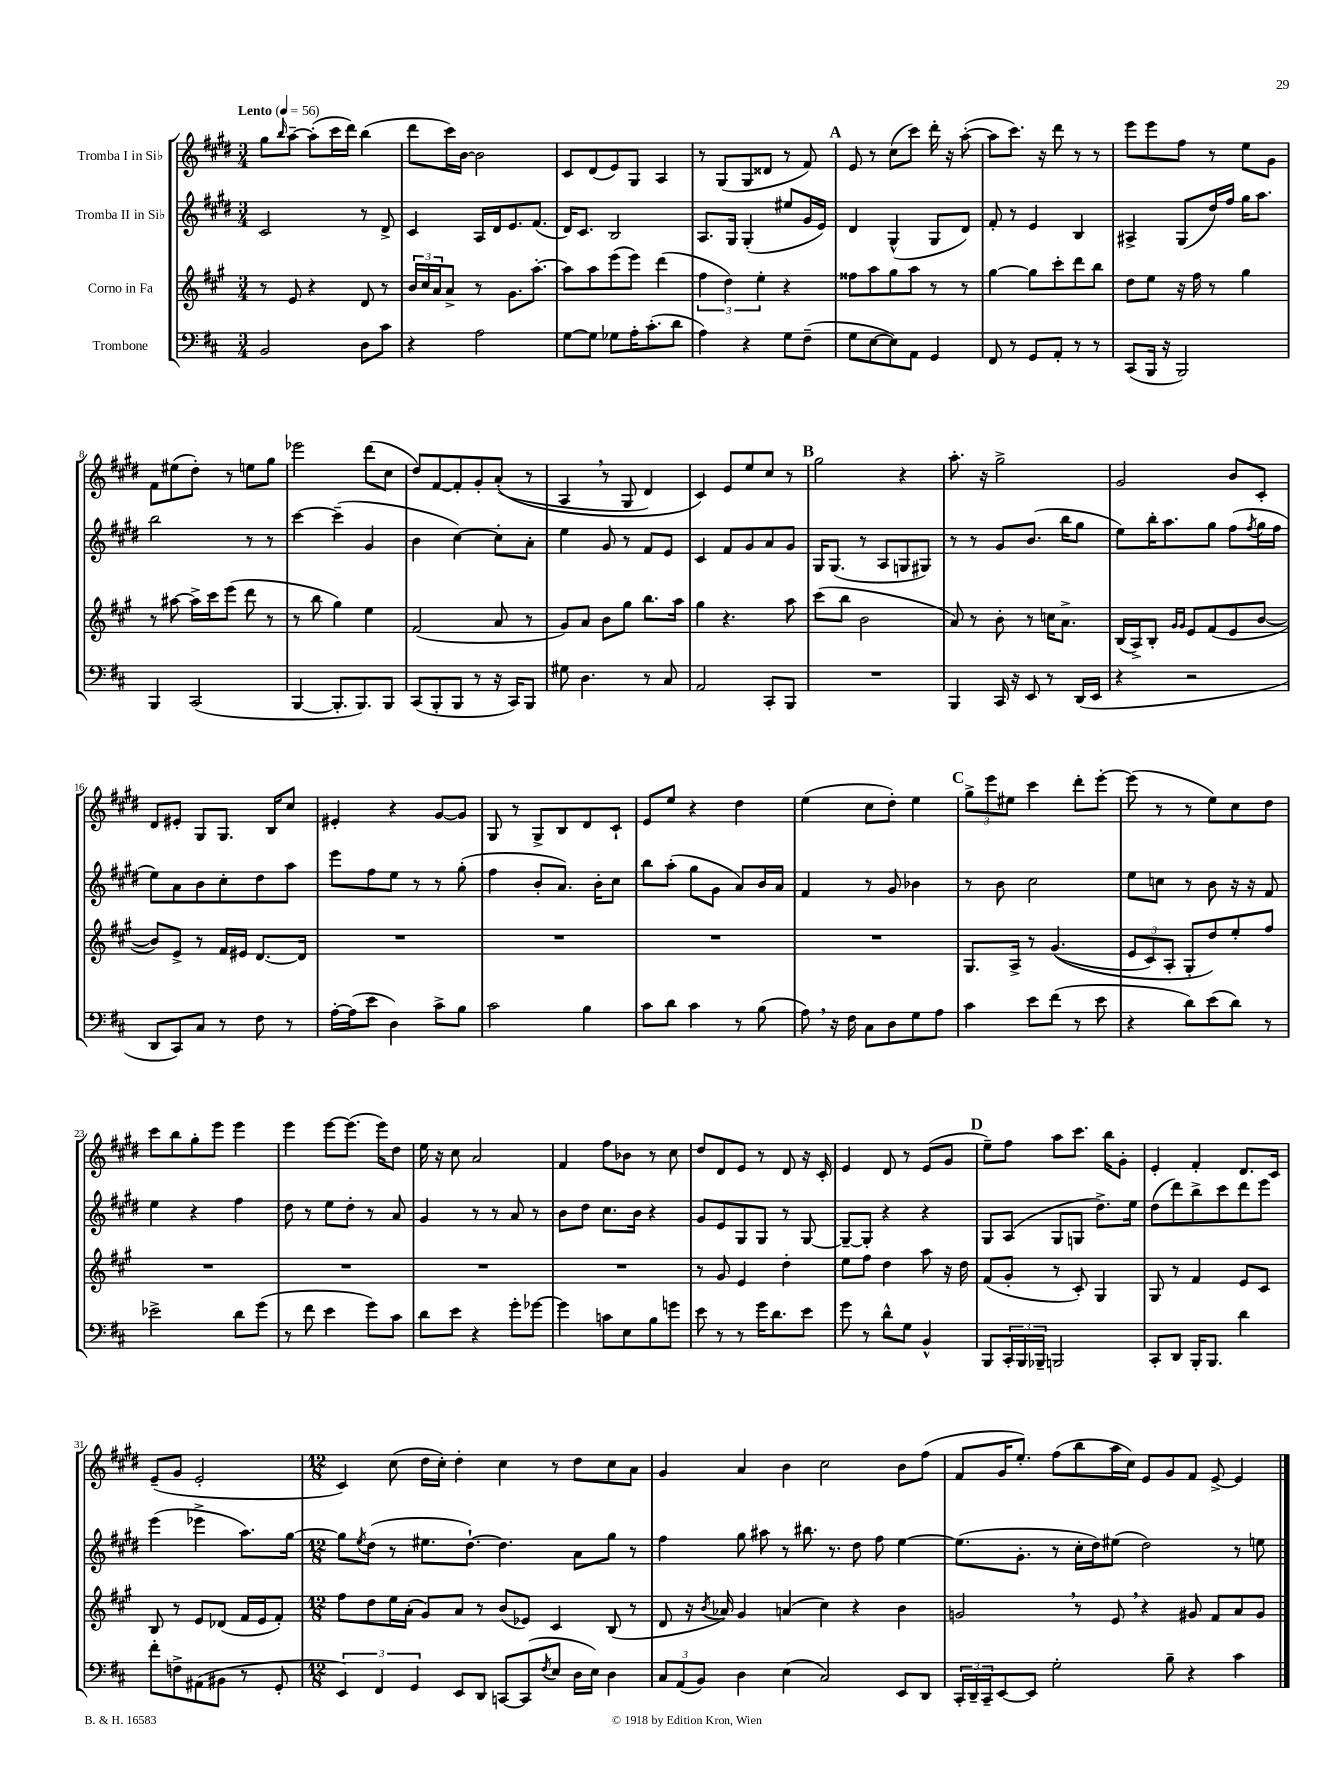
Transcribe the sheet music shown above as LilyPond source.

<<
\new StaffGroup <<
\new Staff = "s0" \with { instrumentName = "Tromba I in Sib" } {
    \clef treble \key e \major \numericTimeSignature \time 3/4 \tempo "Lento" 4 = 56
    gis''8 \grace { b''16 } a''8~-- a''8-.( cis'''16 dis'''16) b''4( |
    dis'''8 cis'''16) b'16~ b'2 |
    cis'8 dis'8( e'8) gis8 a4 |
    r8 gis8( gis8 disis'8 r8 fis'8) |
    \mark \markup { \bold "A" } e'8 r8 cis''8( cis'''8) dis'''16-. r16 a''8~-.( |
    a''8 cis'''8.) r16 dis'''8 r8 r8 |
    e'''8 e'''8 fis''8 r8 e''8 gis'8 |
    fis'8 eis''8( dis''8-.) r8 e''8 gis''8 |
    ees'''2 dis'''8( cis''8 |
    dis''8) fis'8~ fis'8-. gis'8-. a'8-.(\( r8 |
    a4 \breathe r8 gis8 dis'4) |
    cis'4\) e'8 e''8 cis''8 r8 |
    \mark \markup { \bold "B" } gis''2 r4 |
    a''8.-. r16 gis''2-> |
    gis'2 b'8 cis'8-. |
    dis'8 eis'8-. gis8 gis8. b16 cis''8 |
    eis'4-. r4 gis'8~ gis'8 |
    gis8 r8 gis8-> b8 dis'8 cis'8-! |
    e'8 e''8 r4 dis''4 |
    e''4( cis''8 dis''8-.) e''4 |
    \mark \markup { \bold "C" } \tuplet 3/2 { gis''8-> e'''8 eis''8 } cis'''4 dis'''8-. e'''8~-. |
    e'''8( r8 r8 e''8) cis''8 dis''8 |
    cis'''8 b''8 gis''8-. e'''8 e'''4 |
    e'''4 e'''8~ e'''8.( e'''16) dis''8 |
    e''16 r16 cis''8 a'2 |
    fis'4 fis''8 bes'8 r8 cis''8 |
    dis''8 dis'8 e'8 r8 dis'8 r16 cis'16-. |
    e'4 dis'8 r8 e'8( gis'8 |
    \mark \markup { \bold "D" } e''8--) fis''8 a''8 cis'''8. b''16 gis'8-. |
    e'4-. fis'4-. dis'8. cis'16 |
    e'8--( gis'8 e'2-. |
    \numericTimeSignature \time 12/8 cis'4) cis''8( dis''16 cis''16-.) dis''4-. cis''4 r8 dis''8 cis''8 a'8 |
    gis'4 a'4 b'4 cis''2 b'8 fis''8( |
    fis'8 gis'16 e''8.-.) fis''8( b''8 a''16 cis''16) e'8 gis'8 fis'8 e'8~-> e'4 \bar "|." |
}
\new Staff = "s1" \with { instrumentName = "Tromba II in Sib" } {
    \clef treble \key e \major \numericTimeSignature \time 3/4
    cis'2 r8 dis'8-> |
    cis'4 a16 dis'16 e'8. fis'8.( |
    dis'16) cis'8. b2 |
    a8. gis16 gis4-.( eis''8 gis'16 e'16) |
    \mark \markup { \bold "A" } dis'4 gis4-^( gis8 dis'8) |
    fis'8-. r8 e'4 b4 |
    ais4-> gis8( dis''16) fis''16 gis''16 a''8. |
    b''2 r8 r8 |
    cis'''4~ cis'''4--( gis'4 |
    b'4 cis''4~) cis''8-. a'8-. |
    e''4 gis'8 r8 fis'8 e'8 |
    cis'4 fis'8 gis'8 a'8 gis'8 |
    \mark \markup { \bold "B" } gis16 gis8.( r8 a8 g8 gis8) |
    r8 r8 gis'8 b'8.( b''16 gis''8 |
    e''8) b''16-. a''8. gis''8 fis''8( \acciaccatura { fis''8 } gis''16 fis''16 |
    e''8) a'8 b'8 cis''8-. dis''8 a''8 |
    e'''8 fis''8 e''8 r8 r8 gis''8-.( |
    fis''4 b'8-. a'8.) b'16-. cis''8 |
    b''8 a''8-.( gis''8 gis'8 a'8) b'16 a'16 |
    fis'4 r8 gis'8 bes'4 |
    \mark \markup { \bold "C" } r8 b'8 cis''2 |
    e''8 c''8 r8 b'8 r16 r16 fis'8 |
    e''4 r4 fis''4 |
    dis''8 r8 e''8 dis''8-. r8 a'8 |
    gis'4 r8 r8 a'8 r8 |
    b'8 dis''8 cis''8. b'16 r4 |
    gis'8 e'8 gis8 gis8 r8 gis8~ |
    gis8~-- gis8-. r4 r4 |
    \mark \markup { \bold "D" } gis8 a8( gis8 g8 dis''8.->) e''16 |
    dis''8( dis'''8) b''8-> cis'''8 dis'''8 e'''8 |
    e'''4( ees'''4-> a''8.) gis''16~ |
    \numericTimeSignature \time 12/8 gis''8 \acciaccatura { e''8 } dis''8( r8 eis''8. dis''8.~-!) dis''4. a'8 gis''8 r8 |
    fis''4 gis''8 ais''8 r8 bis''8. r8. dis''8 fis''8 e''4~ |
    e''8.( gis'8.-. r8 cis''16-. dis''16) eis''8( dis''2) r8 e''8 \bar "|." |
}
\new Staff = "s2" \with { instrumentName = "Corno in Fa" } {
    \clef treble \key a \major \numericTimeSignature \time 3/4
    r8 e'8 r4 d'8 r8 |
    \tuplet 3/2 { b'16 cis''16 a'16 } a'8-> r8 gis'8. a''8.~-. |
    a''8 a''8 e'''8( e'''8) d'''4( |
    \tuplet 3/2 { fis''4 d''4) e''4-. } r4 |
    \mark \markup { \bold "A" } fisis''8 a''8 gis''8 a''8 r8 r8 |
    gis''4~ gis''8 cis'''8-. d'''8 b''8 |
    d''8 e''8 r16 fis''16 r8 gis''4 |
    r8 ais''8~ ais''16-> cis'''16 e'''8( d'''8 r8 |
    r8 b''8 gis''4) e''4 |
    fis'2( a'8 r8 |
    gis'8) a'8 b'8 gis''8 b''8. a''16 |
    gis''4 r4. a''8 |
    \mark \markup { \bold "B" } cis'''8( b''8 b'2 |
    a'8) r8 b'8-. r8 c''16 a'8.-> |
    b16( a16->) b8-. \grace { gis'16 gis'16 } e'8 fis'8( e'8 b'8~ |
    b'8) e'8-> r8 fis'16 eis'16 d'8.~ d'16 |
    R2. |
    R2. |
    R2. |
    R2. |
    \mark \markup { \bold "C" } gis8. a16-> r8 gis'4.(\( |
    \tuplet 3/2 { e'8 cis'8) a8-. } gis8-. d''8\) e''8-. fis''8 |
    R2. |
    R2. |
    R2. |
    R2. |
    r8 gis'8 e'4 d''4-. |
    e''8 fis''8 d''4 a''8 r16 d''16 |
    \mark \markup { \bold "D" } fis'8( gis'8-. r8 cis'8-.) gis4 |
    gis8 r8 fis'4 e'8 cis'8 |
    b8 r8 e'8 des'8( fis'16 e'16 fis'8-.) |
    \numericTimeSignature \time 12/8 fis''8 d''8 e''16 a'16-.( gis'8) a'8 r8 b'8( ees'8) cis'4 b8( r8 |
    d'8 r16 \acciaccatura { b'8 } aes'16) gis'4 a'4( cis''4) r4 b'4 |
    g'2 \breathe r8 e'8 \breathe r4 gis'8 fis'8 a'8 gis'8 \bar "|." |
}
\new Staff = "s3" \with { instrumentName = "Trombone" } {
    \clef bass \key d \major \numericTimeSignature \time 3/4
    b,2 d8 cis'8 |
    r4 a2 |
    g8~ g8 ges8 a16-. cis'8.-.( d'8 |
    a4) r4 g8 fis8--( |
    \mark \markup { \bold "A" } g8 e8~ e8) a,8 g,4 |
    fis,8 r8 g,8 a,8-. r8 r8 |
    cis,8( b,,16 r16 b,,2) |
    b,,4 cis,2( |
    b,,4~ b,,8.-. b,,8.) b,,8 |
    cis,8( b,,8-. b,,8 r8 r16 cis,16) b,,8 |
    gis8 d4. r8 cis8 |
    a,2 cis,8-. b,,8 |
    \mark \markup { \bold "B" } R2. |
    b,,4 cis,16 r16 e,8 r8 d,16( e,16 |
    r4 r2 |
    d,8 cis,8) cis8 r8 fis8 r8 |
    a16~-. a16( e'8 d4) cis'8-> b8 |
    cis'2 b4 |
    cis'8 d'8 cis'4 r8 b8( |
    a8) \breathe r16 fis16 cis8 d8 g8 a8 |
    \mark \markup { \bold "C" } cis'4 e'8 fis'8( r8 e'8 |
    r4 d'8) e'8( d'8) r8 |
    ees'2-> d'8 g'8( |
    r8 fis'8 e'4 g'8) cis'8 |
    d'8 e'8 r4 g'8-. ges'8~ |
    ges'4 c'8 e8 b8 g'8 |
    e'8 r8 r8 g'16 d'8. e'8 |
    g'8 r8 d'8-^ g8 b,4-^ |
    \mark \markup { \bold "D" } b,,8 \tuplet 3/2 { cis,16-. b,,16 bes,,16-- } b,,2 |
    cis,8-. d,8 b,,16-. b,,8. d'4 |
    fis'8-. f8-> ais,8( bis,8 r8 g,8-. |
    \numericTimeSignature \time 12/8 \tuplet 3/2 { e,4) fis,4 g,4 } e,8 d,8 c,8~ c,8( \acciaccatura { fis8 } e8 d16 e16) d4 |
    \tuplet 3/2 { cis8 a,8( b,8) } d4 e4( cis2) e,8 d,8 |
    \tuplet 3/2 { cis,16-. d,16-- cis,16-- } e,8~ e,8 g2-. b8-- r4 cis'4 \bar "|." |
}
>>
>>
